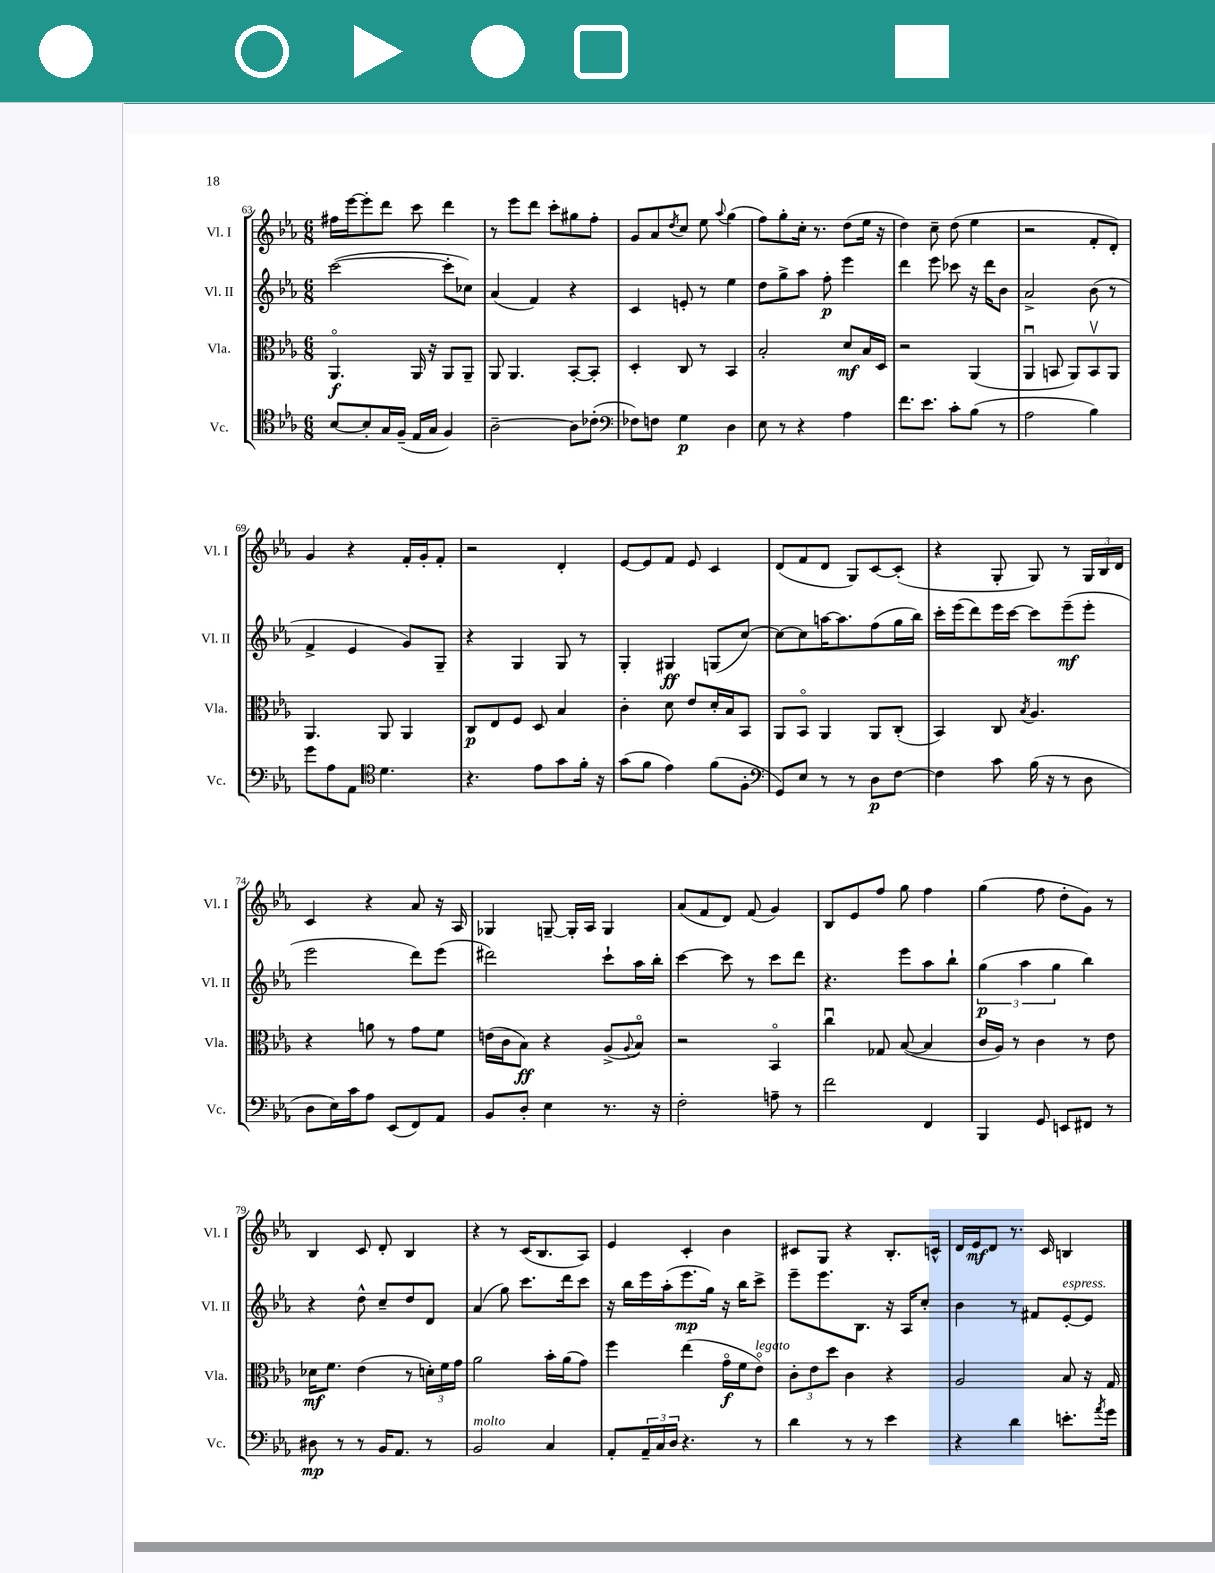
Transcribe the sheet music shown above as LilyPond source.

<<
\new StaffGroup <<
\new Staff = "s0" \with { instrumentName = "Vl. I" shortInstrumentName = "Vl. I" } {
    \clef treble \key ees \major \numericTimeSignature \time 6/8
    fis''16 ees'''16~ ees'''8-. d'''8 c'''8 d'''4 |
    r8 ees'''8 d'''8 c'''8-. gis''8 f''8-. |
    g'8 aes'8 \acciaccatura { d''8 } c''8 ees''8 \appoggiatura { aes''8 } g''4( |
    f''8) g''8-. c''16-. r8. d''8( ees''16 r16 |
    d''4) c''8-- d''8( ees''4 |
    r2 f'8-. d'8-.) |
    g'4 r4 f'16-. g'16-. f'8-. |
    r2 d'4-. |
    ees'8~ ees'8 f'8 ees'8 c'4 |
    d'8( f'8 d'8 g8) c'8~ c'8-.( |
    r4 g8-. g8) r8 \tuplet 3/2 { g16 bes16 d'16 } |
    c'4 r4 aes'8 r16 aes16 |
    ges4 g8~-- g16-. aes16 g4 |
    aes'8( f'8 d'8) f'8( g'4) |
    bes8 ees'8 f''8 g''8 f''4 |
    g''4( f''8 d''8-. g'8) r8 |
    bes4 c'8 d'8-. bes4 |
    r4 r8 c'16( bes8. aes8) |
    ees'4 c'4-. bes'4 |
    cis'8 g8 r4 bes8.-. c'16-^ |
    d'16 ees'16\mf d'8 r8. c'16 b4 \bar "|." |
}
\new Staff = "s1" \with { instrumentName = "Vl. II" shortInstrumentName = "Vl. II" } {
    \clef treble \key ees \major \numericTimeSignature \time 6/8
    c'''2~( c'''8-. ces''8) |
    aes'4( f'4) r4 |
    c'4 e'8-. r8 ees''4 |
    d''8 g''8-> aes''8 f''8-.\p ees'''4 |
    d'''4 ees'''8 ces'''8 r16 d'''16 bes'8 |
    aes'2-> bes'8( r8 |
    f'4-> ees'4 g'8) g8-- |
    r4 g4 g8 r8 |
    g4-. gis4\ff g8( c''8~) |
    c''8~ c''8 a''16~ a''8. f''8( g''16 bes''16) |
    c'''16-. ees'''16( d'''8) ees'''16 c'''16~ c'''8 ees'''8--\mf( ees'''8-. |
    ees'''2 d'''8) ees'''8( |
    dis'''2) c'''8-! aes''16 bes''16-. |
    c'''4~ c'''8 r8 c'''8 d'''8 |
    r4. ees'''8 aes''8 bes''8-! |
    \tuplet 3/2 { g''4\p( aes''4 g''4 } bes''4) |
    r4 d''8-^ c''8-- d''8 d'8 |
    aes'4( g''8) c'''8. d'''16 c'''8 |
    r16 bes''16 ees'''16 aes''16-.( ees'''8.\mp g''16) r16 bes''16 c'''8-> |
    ees'''8-- ees'''8. bes8. r16 aes16 c''8-. |
    bes'4 r8 fis'8 ees'8~-.^\markup { \italic "espress." } ees'8 \bar "|." |
}
\new Staff = "s2" \with { instrumentName = "Vla." shortInstrumentName = "Vla." } {
    \clef alto \key ees \major \numericTimeSignature \time 6/8
    aes,4.\flageolet\f aes,16 r16 aes,8 aes,8-- |
    aes,8 aes,4. bes,8~-. bes,8-. |
    d4-. c8 r8 bes,4 |
    bes2-. d'8\mf bes16 d16 |
    r2 aes,4( |
    aes,4\downbow b,8 aes,8) b,8\upbow aes,8 |
    aes,4. aes,8 aes,4 |
    c8\p ees8 f8 d8 bes4 |
    c'4-. d'8 ees'8 d'16-. bes16 bes,8 |
    aes,8 bes,8\flageolet aes,4 aes,8 c8-.( |
    bes,4) c8 \acciaccatura { bes8 } aes4. |
    r4 a'8 r8 g'8 f'8 |
    e'16( c'16 bes8\ff) r4 aes8->( \appoggiatura { aes8 } bes8\flageolet) |
    r2 bes,4\flageolet |
    c''4\downbow ges8 bes8~( bes4 |
    c'16 aes16) r8 c'4 r8 ees'8 |
    des'16\mf f'8. ees'4( r8 \tuplet 3/2 { d'16-.) f'16 g'16 } |
    aes'2 bes'16-. aes'16( g'8) |
    f''4 ees''4( g'16\flageolet\f f'16 ees'8\flageolet^\markup { \italic "legato" }) |
    \tuplet 3/2 { c'8-. ees'8 d''8 } c'4 r4 |
    aes2 bes8 r16 g16 \bar "|." |
}
\new Staff = "s3" \with { instrumentName = "Vc." shortInstrumentName = "Vc." } {
    \clef tenor \key ees \major \numericTimeSignature \time 6/8
    bes8~ bes8-. g16 f16--( ees16 g16 f4) |
    aes2~-- aes8 ces'8-.( |
    \clef bass fes8) f8 g4\p d4 |
    ees8 r8 r4 aes4 |
    f'8. ees'8. c'8-. bes8( r8 |
    aes2 bes4) |
    g'8 aes8 aes,8 \clef tenor d'4. |
    r4. ees'8 g'8 f'16-. r16 |
    g'8( f'8 ees'4) f'8( f8-. |
    \clef bass g,8) ees8 r8 r8 d8\p f8~ |
    f4 c'8 bes16( r16 r8 d8 |
    d8 ees16) c'16 aes8 ees,8( f,8) aes,8 |
    bes,8 d8-. ees4 r8. r16 |
    f2-. a8-- r8 |
    f'2 f,4 |
    bes,,4 g,8 e,8 fis,8 r8 |
    dis8\mp r8 r8 bes,16 aes,8. r8 |
    bes,2^\markup { \italic "molto" } c4 |
    aes,8-. \tuplet 3/2 { aes,16-- c16 d16 } r4. r8 |
    d'4 r8 r8 ees'4 |
    r4 d'4 e'8.-. \acciaccatura { aes'8 } g'16 \bar "|." |
}
>>
>>
\layout { \context { \Score currentBarNumber = #63 } }
